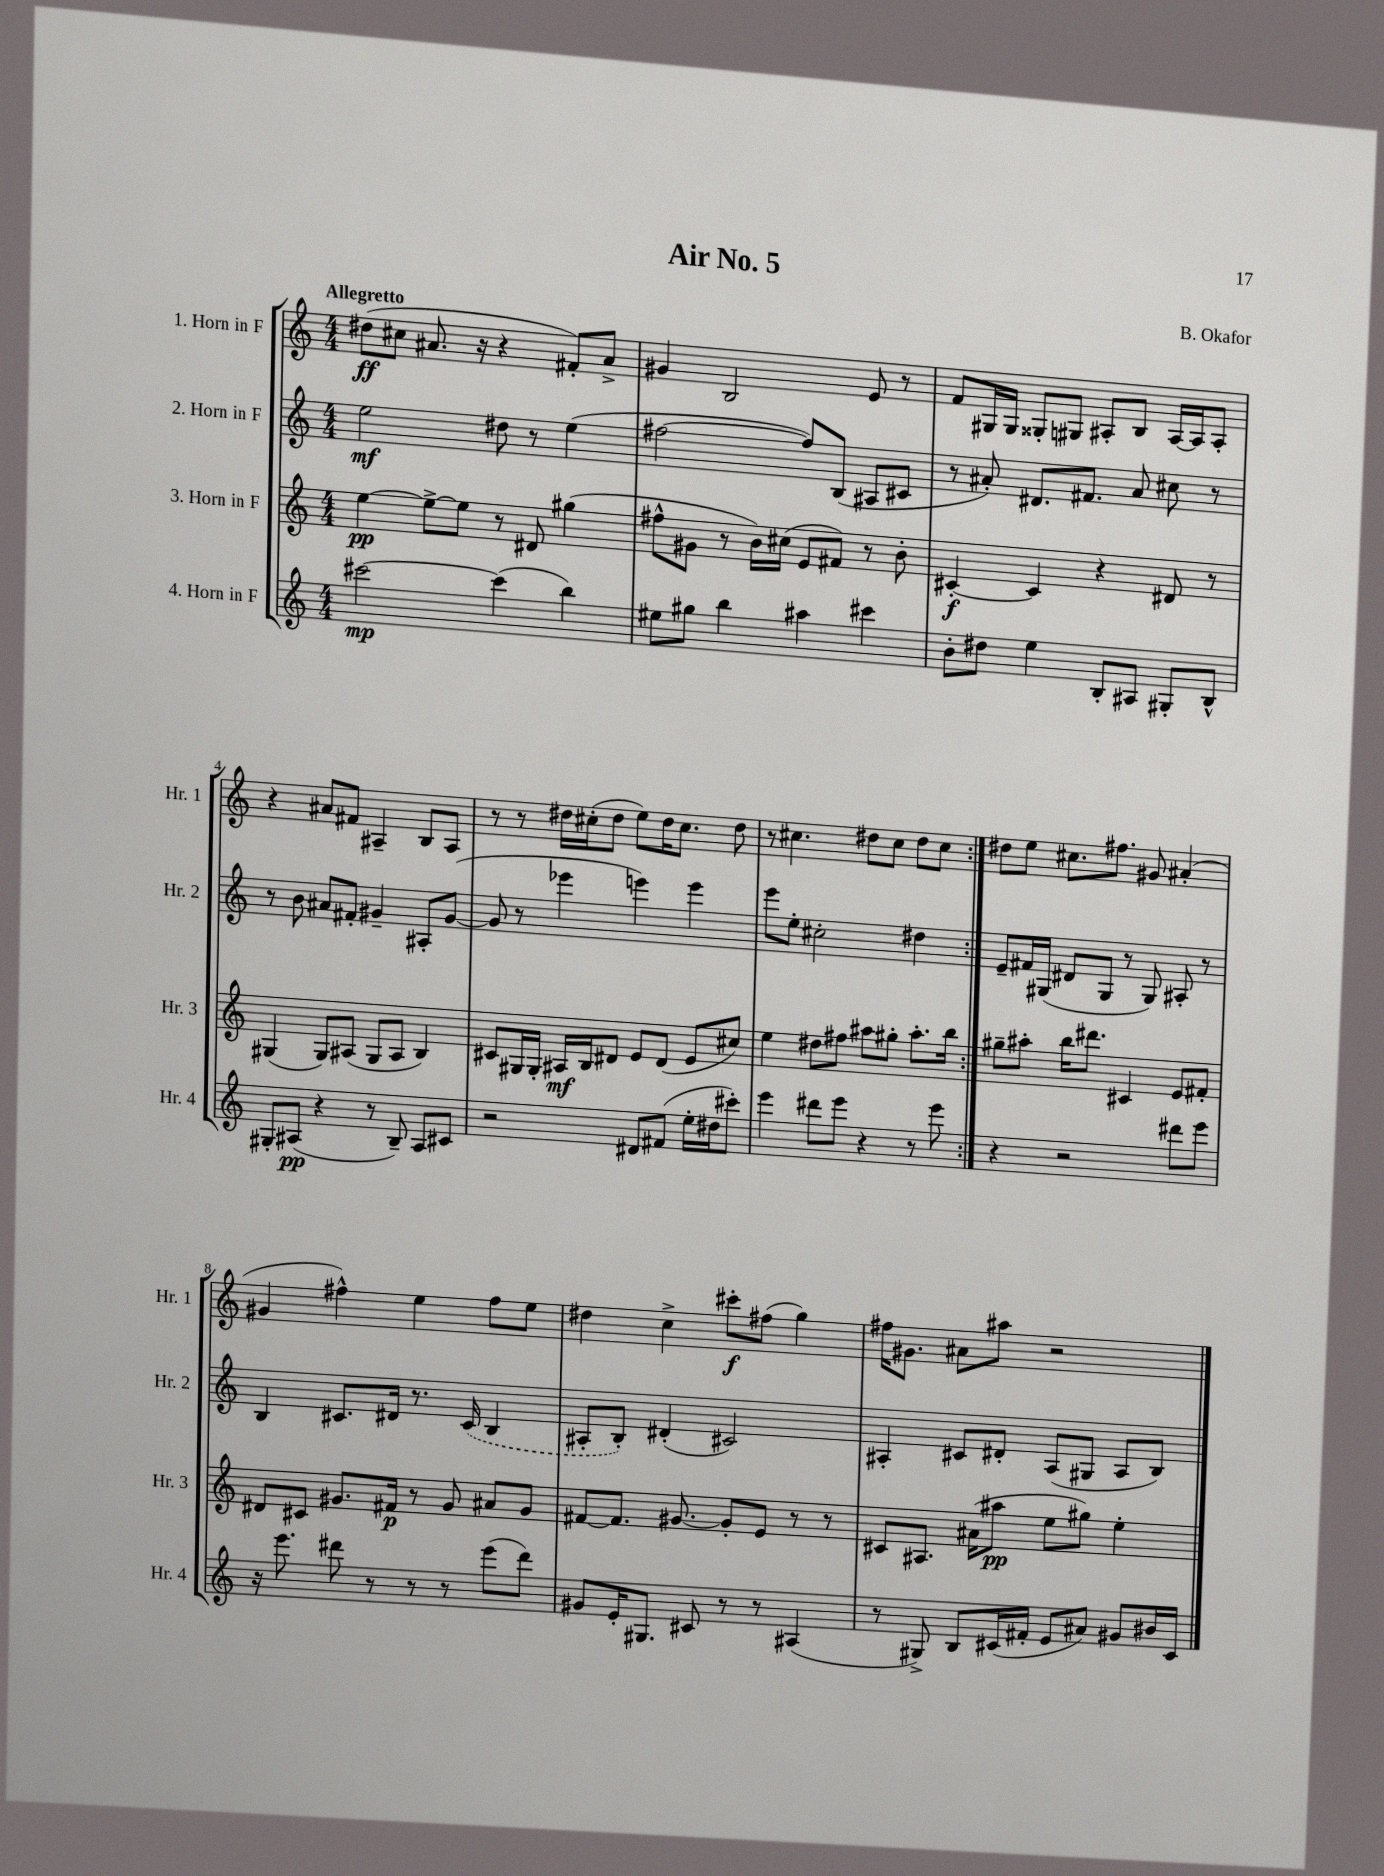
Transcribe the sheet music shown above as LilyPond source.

\header { title = "Air No. 5" composer = "B. Okafor" }
<<
\new StaffGroup <<
\new Staff = "s0" \with { instrumentName = "1. Horn in F" shortInstrumentName = "Hr. 1" } {
    \clef treble \key c \major \numericTimeSignature \time 4/4 \tempo "Allegretto"
    \autoBeamOff \repeat volta 2 { dis''8[\ff( cis''8] ais'8. r16 r4 fis'8[-.) ais'8]-> |
    gis'4 b2 e'8 r8 |
    f'8[ gis16 gis16] gisis8[-. gis8] ais8[-. b8] ais16[~ ais16 ais8]-. |
    r4 ais'8[ fis'8] ais4-- b8[ ais8] |
    r8 r8 dis''16[ cis''16-.( dis''8] e''8[) dis''16 cis''8.] dis''8 |
    r8 cis''4. dis''8[ cis''8] dis''8[ cis''8] | }
    dis''8[ e''8] cis''8.[ fis''8.] gis'8 ais'4-.( |
    gis'4 fis''4-^) e''4 fis''8[ e''8] |
    dis''4 c''4-> cis'''8[-.\f fis''8]( g''4) |
    fis''16[ gis'8.] ais'8[ ais''8] r2 \bar "|." |
}
\new Staff = "s1" \with { instrumentName = "2. Horn in F" shortInstrumentName = "Hr. 2" } {
    \clef treble \key c \major \numericTimeSignature \time 4/4
    \autoBeamOff \repeat volta 2 { e''2\mf dis''8 r8 e''4( |
    fis''2~ fis''8[) b8]( ais8[ cis'8] |
    r8 ais'8-.) dis'8.[ fis'8.] ais'8 cis''8 r8 |
    r8 b'8 ais'8[ fis'8]-. gis'4-- ais8[-. gis'8]~( |
    gis'8 r8 ees'''4 e'''4) e'''4 |
    e'''8[ e''8]-. cis''2-. dis''4 | }
    e'8[-- fis'16 gis16]( dis'8[ gis8] r8 gis8) ais8-. r8 |
    b4 cis'8.[ dis'16] r8. \once \slurDashed cis'16( b4 |
    ais8[-. b8]-.) dis'4-.( cis'2) |
    ais4-. cis'8[ dis'8]-. ais8[( gis8] ais8[ b8]) \bar "|." |
}
\new Staff = "s2" \with { instrumentName = "3. Horn in F" shortInstrumentName = "Hr. 3" } {
    \clef treble \key c \major \numericTimeSignature \time 4/4
    \autoBeamOff \repeat volta 2 { e''4~\pp e''8[~-> e''8] r8 dis'8 gis''4( |
    fis''8[-^ gis'8] r8 b'16[) cis''16]( e'8[ fis'8]) r8 b'8-. |
    cis'4~-.\f cis'4 r4 dis'8 r8 |
    gis4( gis8[) ais8]( gis8[ ais8] b4) |
    cis'8[ gis16 gis16]-. ais16[\mf b16 dis'8] e'8[ dis'8]( e'8[ cis''8]) |
    e''4 dis''8[ fis''8] ais''8[ gis''8]-. ais''8.[-. b''16] | }
    gis''8[-- ais''8]-. b''16[ dis'''8.] cis'4 e'8[ fis'8]-. |
    dis'8[ cis'8] gis'8.[ fis'16]\p r8 gis'8 ais'8[ gis'8] |
    fis'8[~ fis'8.] gis'8.~ gis'8[-. e'8] r8 r8 |
    cis'8[ ais8.] ais'16[( ais''8]\pp e''8[ gis''8]) e''4-. \bar "|." |
}
\new Staff = "s3" \with { instrumentName = "4. Horn in F" shortInstrumentName = "Hr. 4" } {
    \clef treble \key c \major \numericTimeSignature \time 4/4
    \autoBeamOff \repeat volta 2 { cis'''2~\mp cis'''4( b''4) |
    eis''8[ gis''8] b''4 ais''4 cis'''4 |
    b'8[-. dis''8] e''4 b8[-. ais8] gis8[-. b8]-^ |
    gis8[-. ais8]\pp( r4 r8 b8--) ais8[ cis'8] |
    r2 dis'8[ fis'8]( e''16[-. dis''16 cis'''8]-.) |
    e'''4 dis'''8[ e'''8] r4 r8 e'''8 | }
    r4 r2 dis'''8[ e'''8] |
    r16 e'''8. dis'''8 r8 r8 r8 e'''8[( dis'''8]) |
    gis'8[ e'16-. gis8.] cis'8 r8 r8 ais4( |
    r8 gis8->) b8[ cis'16( fis'16]-. e'8[ ais'8]) gis'8[ bis'16 cis'16] \bar "|." |
}
>>
>>
